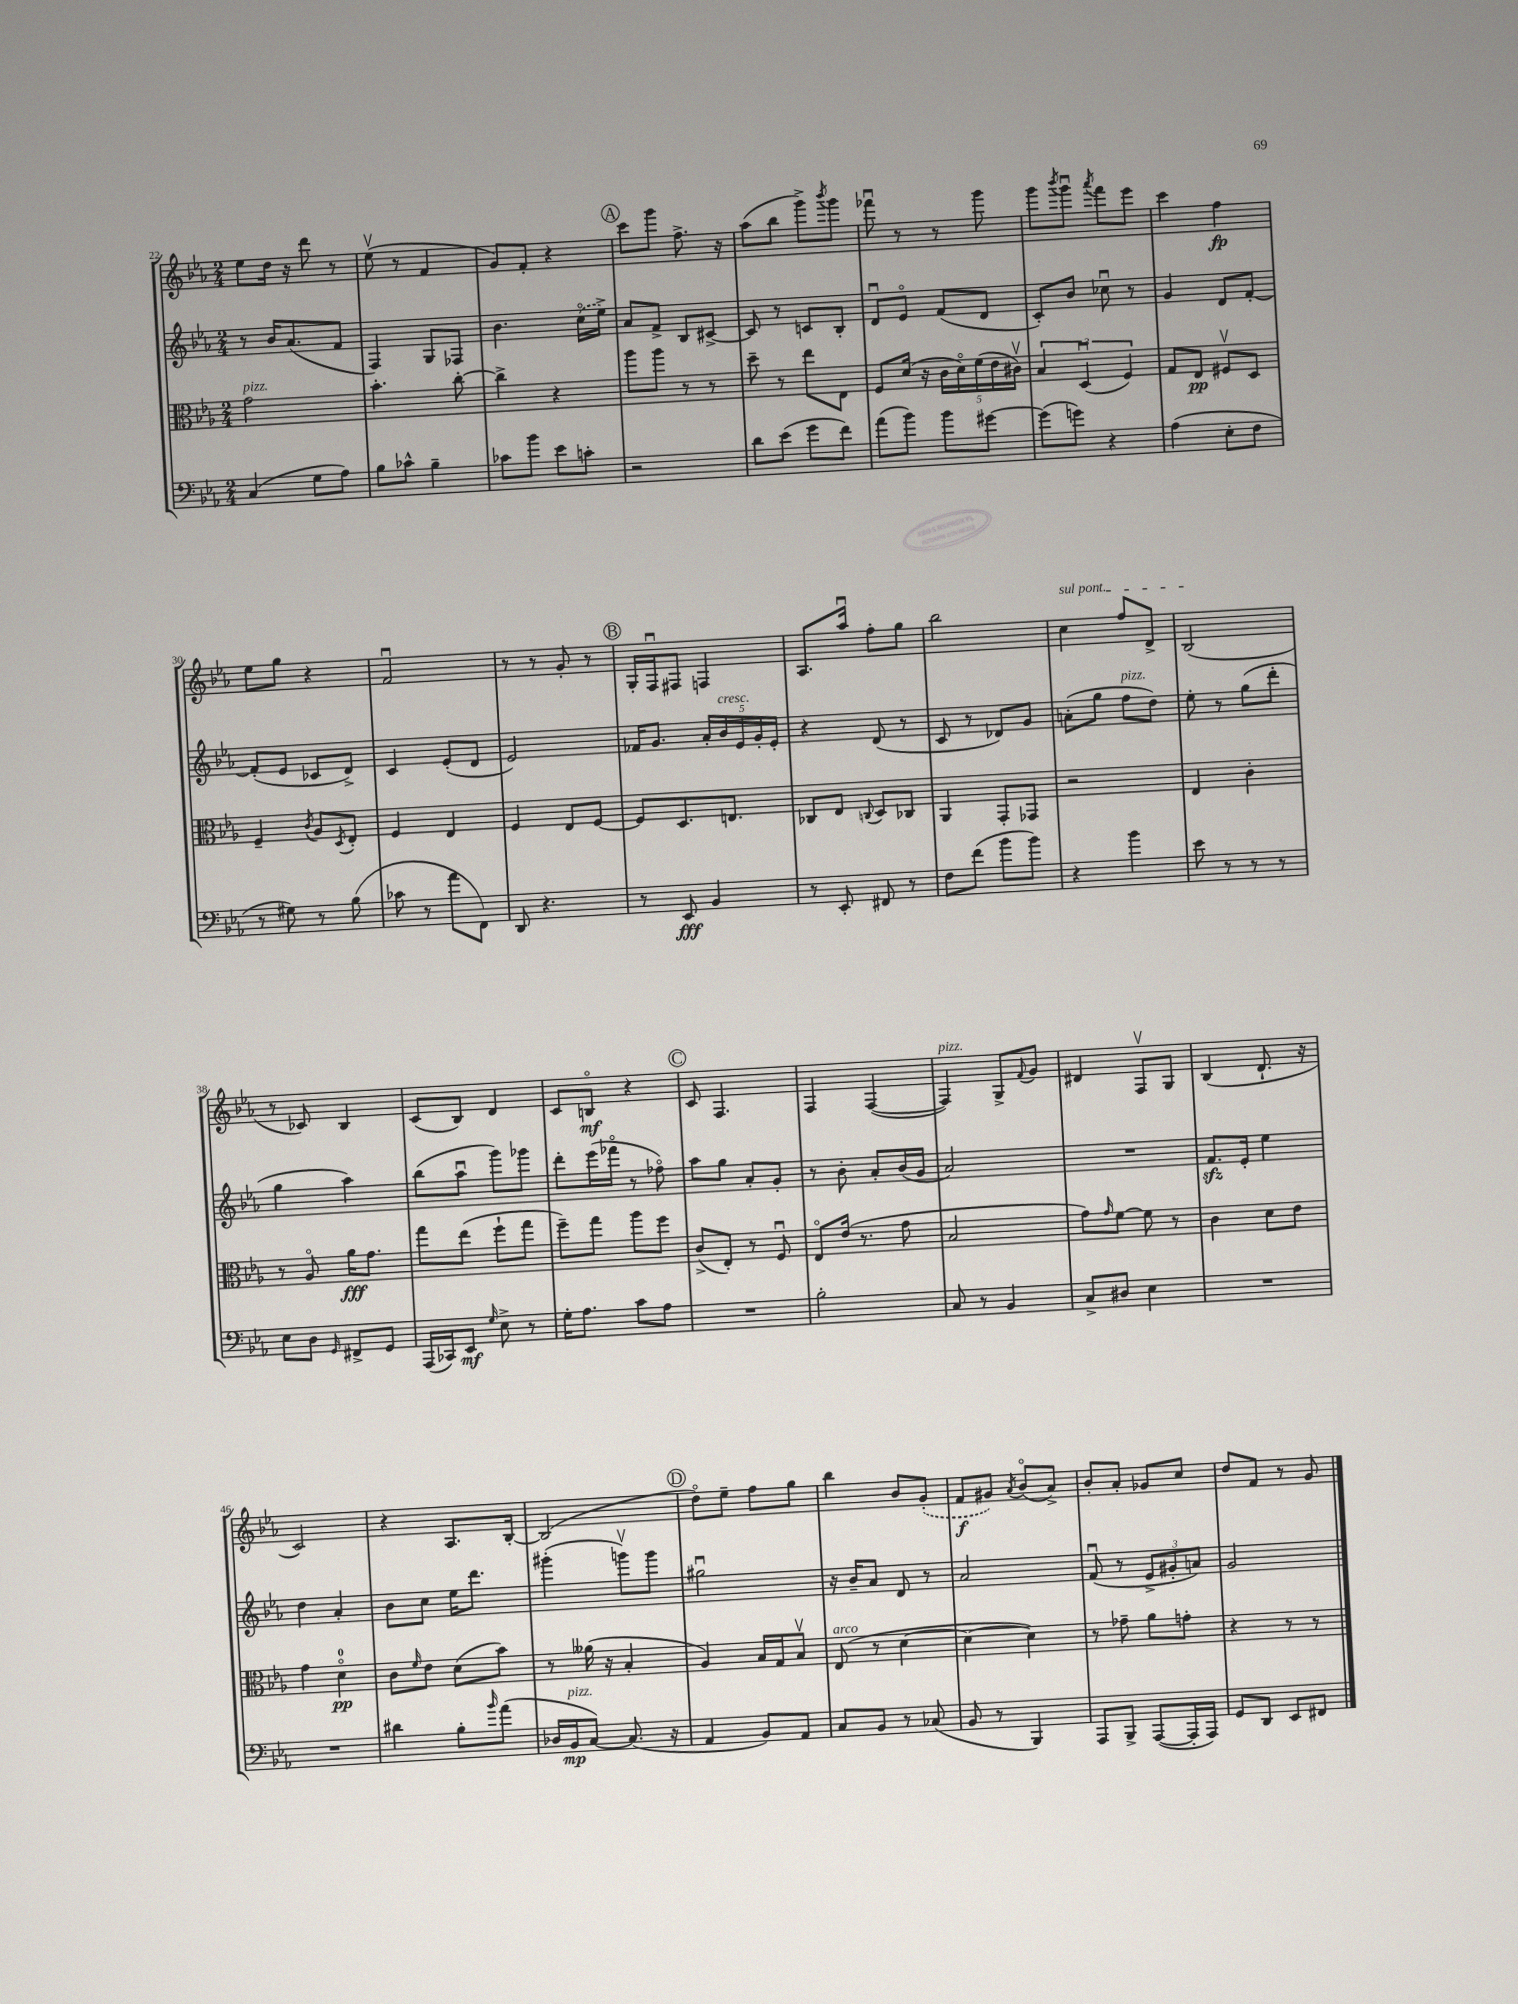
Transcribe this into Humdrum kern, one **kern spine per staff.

**kern	**kern	**kern	**kern
*staff4	*staff3	*staff2	*staff1
*clefF4	*clefC3	*clefG2	*clefG2
*k[b-e-a-]	*k[b-e-a-]	*k[b-e-a-]	*k[b-e-a-]
*M2/4	*M2/4	*M2/4	*M2/4
(4C/	2g\	8r	8ee-\L
.	.	16b-/LK	16dd\Jk
.	.	(8.a-/	16r
8G\L	.	.	8ddd\
8A-\J)	.	8f/J	8r
=	=	=	=
8B-\L	4.b-'\	4F/)	(8ee-v\
8c-^^\J	.	.	8r
4B-~\	.	8G/L	4f/
.	[8cc'\	8F-/J	.
=	=	=	=
8c-\L	4cc^\]	4.b-\	8g/L)
8b-\J	.	.	8f'/J
8e-\L	4r	.	4r
8c'\J	.	(16cco\LL	.
.	.	16ee-^\JJ)	.
=	=	=	=
2r	8aa-\L	8a-/L	8ccc\L
.	8aa-\J	8f^/J	8ggg\J
.	8r	8B-/L	8.ff^\
.	8r	[8c#^/J	.
.	.	.	16r
=	=	=	=
8d\L	8dd~\	8c#/]	(8aa-\L
(8e-\J	8r	8r	8bb-\J
8g\L	8ee-\L	8c/L	8ggg^\L)
.	.	.	8qbbb-/
8f\J)	8E-\J	8B-'/J	8ggg\J
=	=	=	=
(8a-\L	8F/L	8du/L	8fff-u\
8b-\J)	(16d/Jk	8e-o/J	8r
.	16r	.	.
8b-\L	20c\LL	(8f/L	8r
.	20do\)	.	.
.	(20f\	.	.
[8g#\J	.	8d/J	8ggg\
.	20e-\	.	.
.	20c#v\JJ)	.	.
=	=	=	=
(8g#\]L	6B-/	8c'/L)	8ggg\L
.	.	.	8qbbb-/
8g\J)	.	8b-/J	8gggu\J
.	(6Du/	.	.
.	.	.	8qaaa-/
4r	.	8cc-u\	8fff\L
.	6F/)	.	.
.	.	8r	8eee-\J
=	=	=	=
(4A-\	8G/L	4g/	4ccc\
.	8E-/J	.	.
8E-'\L	8F#v/L	8d/L	4ff\
8F\J	8D/J	[8f'/J	.
=	=	=	=
8r	4F~/	(8f'/]L	8ee-\L
8G#\)	.	8e-/J	8gg\J
.	8qc/	.	.
8r	8A-/L	8c-/L	4r
.	8qD/	.	.
(8B-\	8E-'/J	8d^/J)	.
=	=	=	=
8c-\	4F/	4c/	2fu/
8r	.	.	.
8a-\L	4E-/	(8e-'/L	.
8FF\J)	.	8d/J	.
=	=	=	=
8DD/	4F/	2e-/)	8r
4.r	.	.	8r
.	8E-/L	.	8g'/
.	[8F/J	.	8r
=	=	=	=
8r	8F/]L	16f-/LK	16G'/LL
.	.	8.g/J	16Fu/J
8EE-/	8.D/	.	8F#/J
4BB-/	.	20a-'/LL	4F/
.	.	20b-/	.
.	8.E/J	.	.
.	.	20e-/	.
.	.	20g'/	.
.	.	20e-'/JJ	.
=	=	=	=
8r	8C-/L	4r	8.A-/L
8EE-'/	8E-/J	.	.
.	.	.	16aa-u/Jk
.	8qqC/	.	.
8FF#/	8D/L	(8d/	8ff'\L
8r	8C-/J	8r	8gg\J
=	=	=	=
8F\L	4AA-/	8c/	2bb-\
(8f\J	.	8r	.
8b-\L	8GG'/L	8d-/L)	.
8b-\J)	8GG-/J	8g/J	.
=	=	=	=
4r	2r	(8a'\L	4cc\
.	.	8gg\J	.
4b-\	.	8ff\L	8ff/L
.	.	8dd\J)	8d^/J
=	=	=	=
8e-\	4E-/	8ee-'\	(2B-/
8r	.	8r	.
8r	4c'\	(8gg\L	.
8r	.	8ddd'\J	.
=	=	=	=
8E-\L	8r	4gg\	8r
8D\J	8A-o/	.	8c-/)
16qqGG/	.	.	.
8FF#^/L	16a-\LK	4aa-\)	4B-/
.	8.g\J	.	.
8GG/J	.	.	.
=	=	=	=
(16AAA-/LL	8gg\L	(8bb-\L	(8c/L
16CC-/J)	.	.	.
8EE-/J	(8ee-\J	8aa-u\J	8B-/J)
16qqG/	.	.	.
8E-^\	8ff`\L	8ggg\L)	4d/
8r	8gg\J	8ggg-\J	.
=	=	=	=
16G'\LK	8ff~\L)	8ddd'\L	8c/L
8.A-\J	.	.	.
.	8gg\J	(16eee-\L	8Bo/J
.	.	16fff-o\JJ	.
8c\L	8aa-\L	8r	4r
8A-\J	8ff\J	8ff-o\)	.
=	=	=	=
2r	(8c^/L	8aa-\L	8c/
.	8E-'/J)	8gg\J	4.F/
.	8r	8a-'/L	.
.	8Fu/	8g'/J	.
=	=	=	=
2B-'\	8E-o/L	8r	4F/
.	(16e-/Jk	8b-'\	.
.	8.r	.	.
.	.	8a-'/L	([4F/
.	8g\	(16b-/L	.
.	.	16g/JJ	.
=	=	=	=
8C/	2B-/	2a-/)	4F/])
8r	.	.	.
4BB-/	.	.	8G^/L
.	.	.	8qqf/
.	.	.	8g/J
=	=	=	=
8C^/L	8g\L)	2r	4d#/
.	16qqg/	.	.
8D#/J	[8f\J	.	.
4E-\	8f\]	.	8Fv/L
.	8r	.	8G/J
=	=	=	=
2r	4c\	8.f/L	(4B-/
.	.	16e-'/Jk	.
.	8d\L	4ee-\	8.d`/
.	8e-\J	.	.
.	.	.	16r
=	=	=	=
2r	4g\	4dd\	2c/)
.	4do\	4a-'/	.
=	=	=	=
4d#\	8c\L	8b-\L	4r
.	16qqf/	.	.
.	8e-\J	8cc\J	.
8B-'\L	(8d\L	16ee-\LK	8.A-/L
.	.	8.ddd\J	.
16qqb-/	.	.	.
(8a-\J	8b-\J)	.	.
.	.	.	[16B-'/Jk
=	=	=	=
16D-/LL	8r	(4ggg#'\	(2B-/]
16BB-/J	.	.	.
[8C/J)	(16a--\	.	.
.	16r	.	.
(8.C/]	4B-'/	8gggv\L)	.
.	.	8ggg\J	.
16r	.	.	.
=	=	=	=
4AA-/	4A-/)	2gg#u\	8ddo\L)
.	.	.	8ee-~\J
8BB-/L)	16B-/LL	.	8ff\L
.	16G/J	.	.
8AA-/J	8B-v/J	.	8gg\J
=	=	=	=
8C/L	(8E-/	16r	4bb-\
.	.	16b-~/LK	.
8BB-/J	8r	8a-/J	.
8r	[4d\	8d/	8b-/L
(8C-/	.	8r	(8g'/J
=	=	=	=
8BB-/	4d\_	2a-/	8f/L
8r	.	.	8g#/J)
.	.	.	8qa-/
4BBB-/)	4d\])	.	(8b-o/L
.	.	.	8a-^/J)
=	=	=	=
8AAA-/L	8r	(8fu/	8b-'/L
8BBB-^/J	8g-~\	8r	8a-'/J
([8AAA-/L	8a-\L	12e-^/L	8g-/L
.	.	12g#'/	.
16AAA-'/]L	8g'\J	.	8cc/J
.	.	12a/J)	.
16AAA-/JJ)	.	.	.
=	=	=	=
8GG/L	4r	2g/	8dd/L
8DD/J	.	.	8f/J
8EE-/L	8r	.	8r
8FF#/J	8r	.	8g/
==	==	==	==
*-	*-	*-	*-
